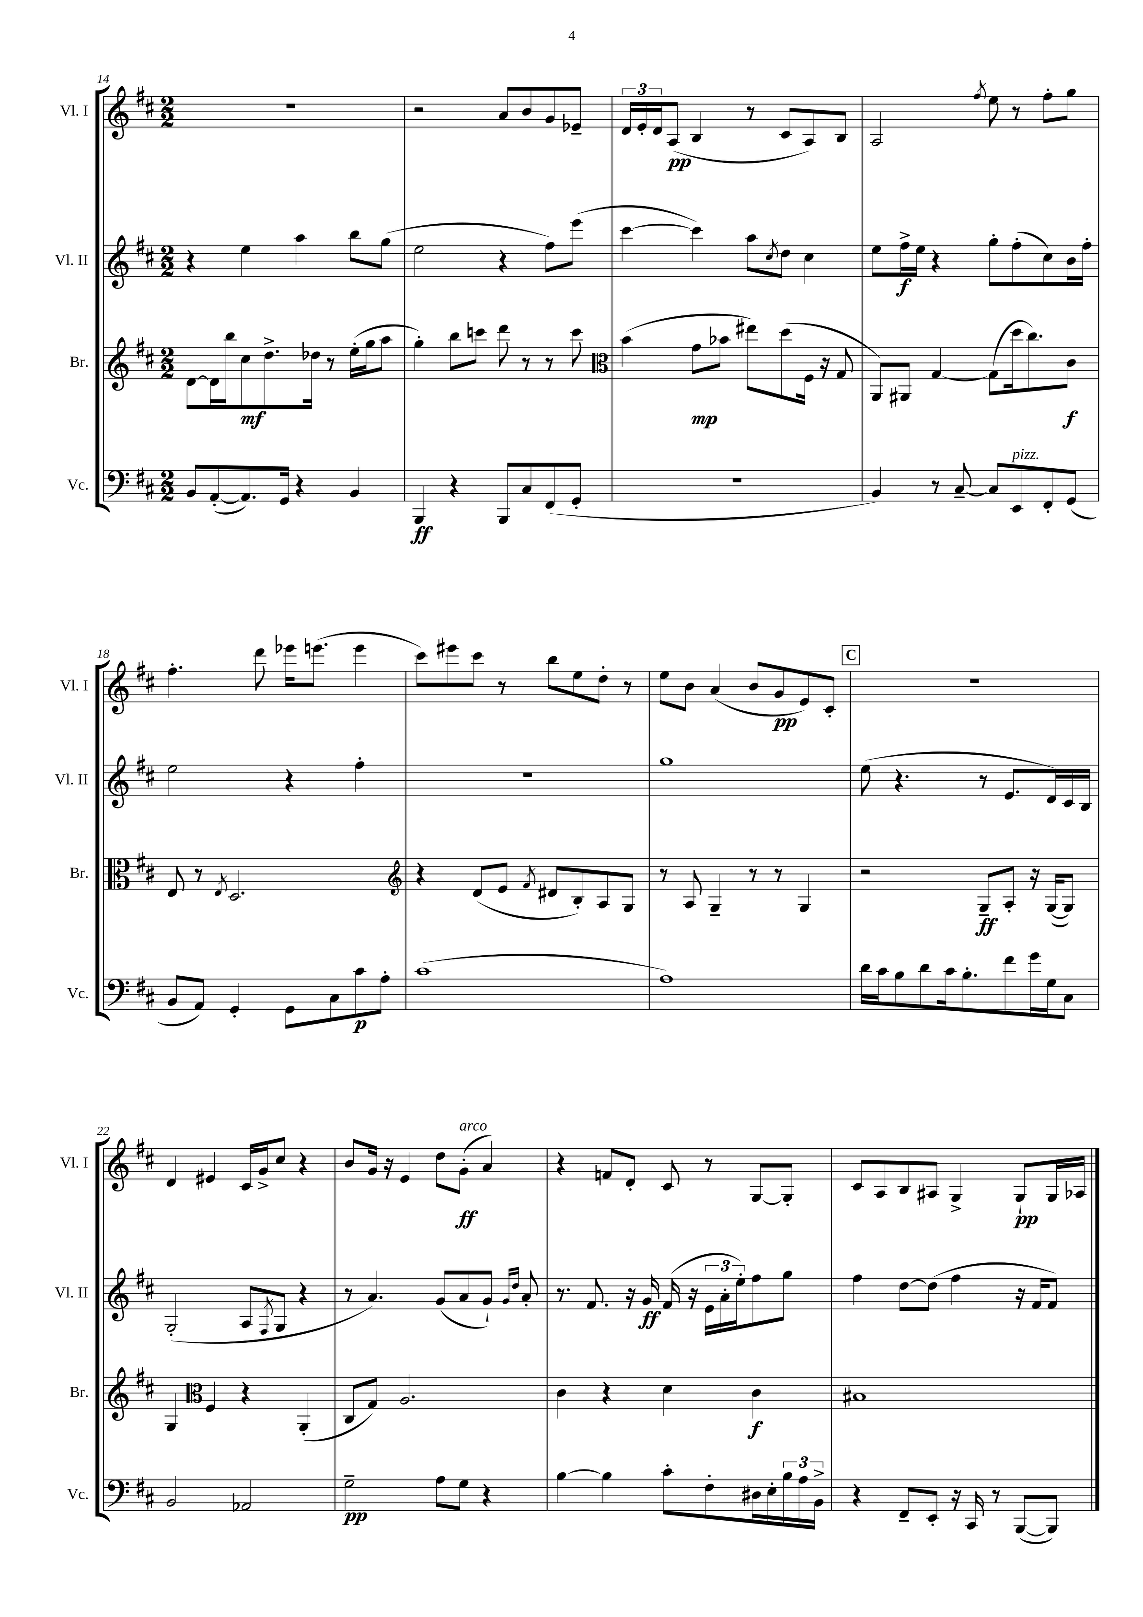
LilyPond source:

<<
\new StaffGroup <<
\new Staff = "s0" \with { instrumentName = "Vl. I" shortInstrumentName = "Vl. I" } {
    \clef treble \key d \major \numericTimeSignature \time 2/2
    R1 |
    r2 a'8 b'8 g'8 ees'8-- |
    \tuplet 3/2 { d'16 e'16-. d'16 } a8\pp( b4 r8 cis'8 a8) b8 |
    a2 \acciaccatura { fis''8 } e''8 r8 fis''8-. g''8 |
    fis''4.-. d'''8 ees'''16 e'''8.( e'''4 |
    cis'''8) eis'''8 cis'''8 r8 b''8 e''8 d''8-. r8 |
    e''8 b'8 a'4( b'8 g'8\pp e'8) cis'8-. |
    \mark \markup { \box "C" } R1 |
    d'4 eis'4 cis'16 g'16-> cis''8 r4 |
    b'8 g'16 r16 e'4 d''8 g'8-.\ff^\markup { \italic "arco" }( a'4) |
    r4 f'8 d'8-. cis'8 r8 g8~ g8-. |
    cis'8 a8 b8 ais8 g4-> g8-!\pp g16 aes16 \bar "|." |
}
\new Staff = "s1" \with { instrumentName = "Vl. II" shortInstrumentName = "Vl. II" } {
    \clef treble \key d \major \numericTimeSignature \time 2/2
    r4 e''4 a''4 b''8 g''8( |
    e''2 r4 fis''8) e'''8( |
    cis'''4~ cis'''4) a''8 \acciaccatura { cis''8 } d''8 cis''4 |
    e''8 fis''16->\f e''16 r4 g''8-. fis''8-.( cis''8) b'16 fis''16-. |
    e''2 r4 fis''4-. |
    R1 |
    g''1 |
    \mark \markup { \box "C" } e''8( r4. r8 e'8. d'16) cis'16 b16 |
    g2-.( a8 \acciaccatura { fis8 } g8 r4 |
    r8 a'4.) g'8( a'8 g'8-!) \grace { g'16 d''16 } a'8-. |
    r8. fis'8. r16 g'16\ff fis'16( r16 \tuplet 3/2 { e'16 a'16-. e''16-.) } fis''8 g''8 |
    fis''4 d''8~ d''8( fis''4 r16 fis'16 fis'8) \bar "|." |
}
\new Staff = "s2" \with { instrumentName = "Br." shortInstrumentName = "Br." } {
    \clef treble \key d \major \numericTimeSignature \time 2/2
    d'8~ d'16 b''16 cis''8\mf d''8.-> des''16 r8 e''16-.( g''16 a''8 |
    g''4-.) b''8 c'''8 d'''8 r8 r8 c'''8 |
    \clef alto b'4( g'8\mp bes'8 eis''8) d''8( fis16 r16 g8 |
    a,8) ais,8 g4~ g8( d''16 cis''8.) cis'8\f |
    e8 r8 \acciaccatura { e8 } d2. |
    \clef treble r4 d'8( e'8 \acciaccatura { fis'8 } dis'8 b8-.) a8 g8 |
    r8 a8 g4-- r8 r8 g4 |
    \mark \markup { \box "C" } r2 g8--\ff a8-. r16 g16~( g8) |
    g4 \clef alto fis4 r4 a,4-.( |
    cis8 g8) a2. |
    cis'4 r4 d'4 cis'4\f |
    bis1 \bar "|." |
}
\new Staff = "s3" \with { instrumentName = "Vc." shortInstrumentName = "Vc." } {
    \clef bass \key d \major \numericTimeSignature \time 2/2
    b,8 a,8~-.( a,8.) g,16 r4 b,4 |
    b,,4\ff r4 b,,8 cis8 fis,8( g,8-. |
    R1 |
    b,4) r8 cis8~-- cis8 e,8^\markup { \italic "pizz." } fis,8-. g,8( |
    b,8 a,8) g,4-. g,8 cis8 cis'8\p a8-. |
    cis'1( |
    a1) |
    \mark \markup { \box "C" } d'16 cis'16 b8 d'8 cis'16 b8.-. fis'8 g'16 g16 cis8 |
    b,2 aes,2 |
    g2--\pp a8 g8 r4 |
    b4~ b4 cis'8-. fis8-. dis16 e16-. \tuplet 3/2 { b16 a16 b,16-> } |
    r4 fis,8-- e,8-. r16 cis,16 r8 b,,8~( b,,8) \bar "|." |
}
>>
>>
\layout { \context { \Score currentBarNumber = #14 } }
